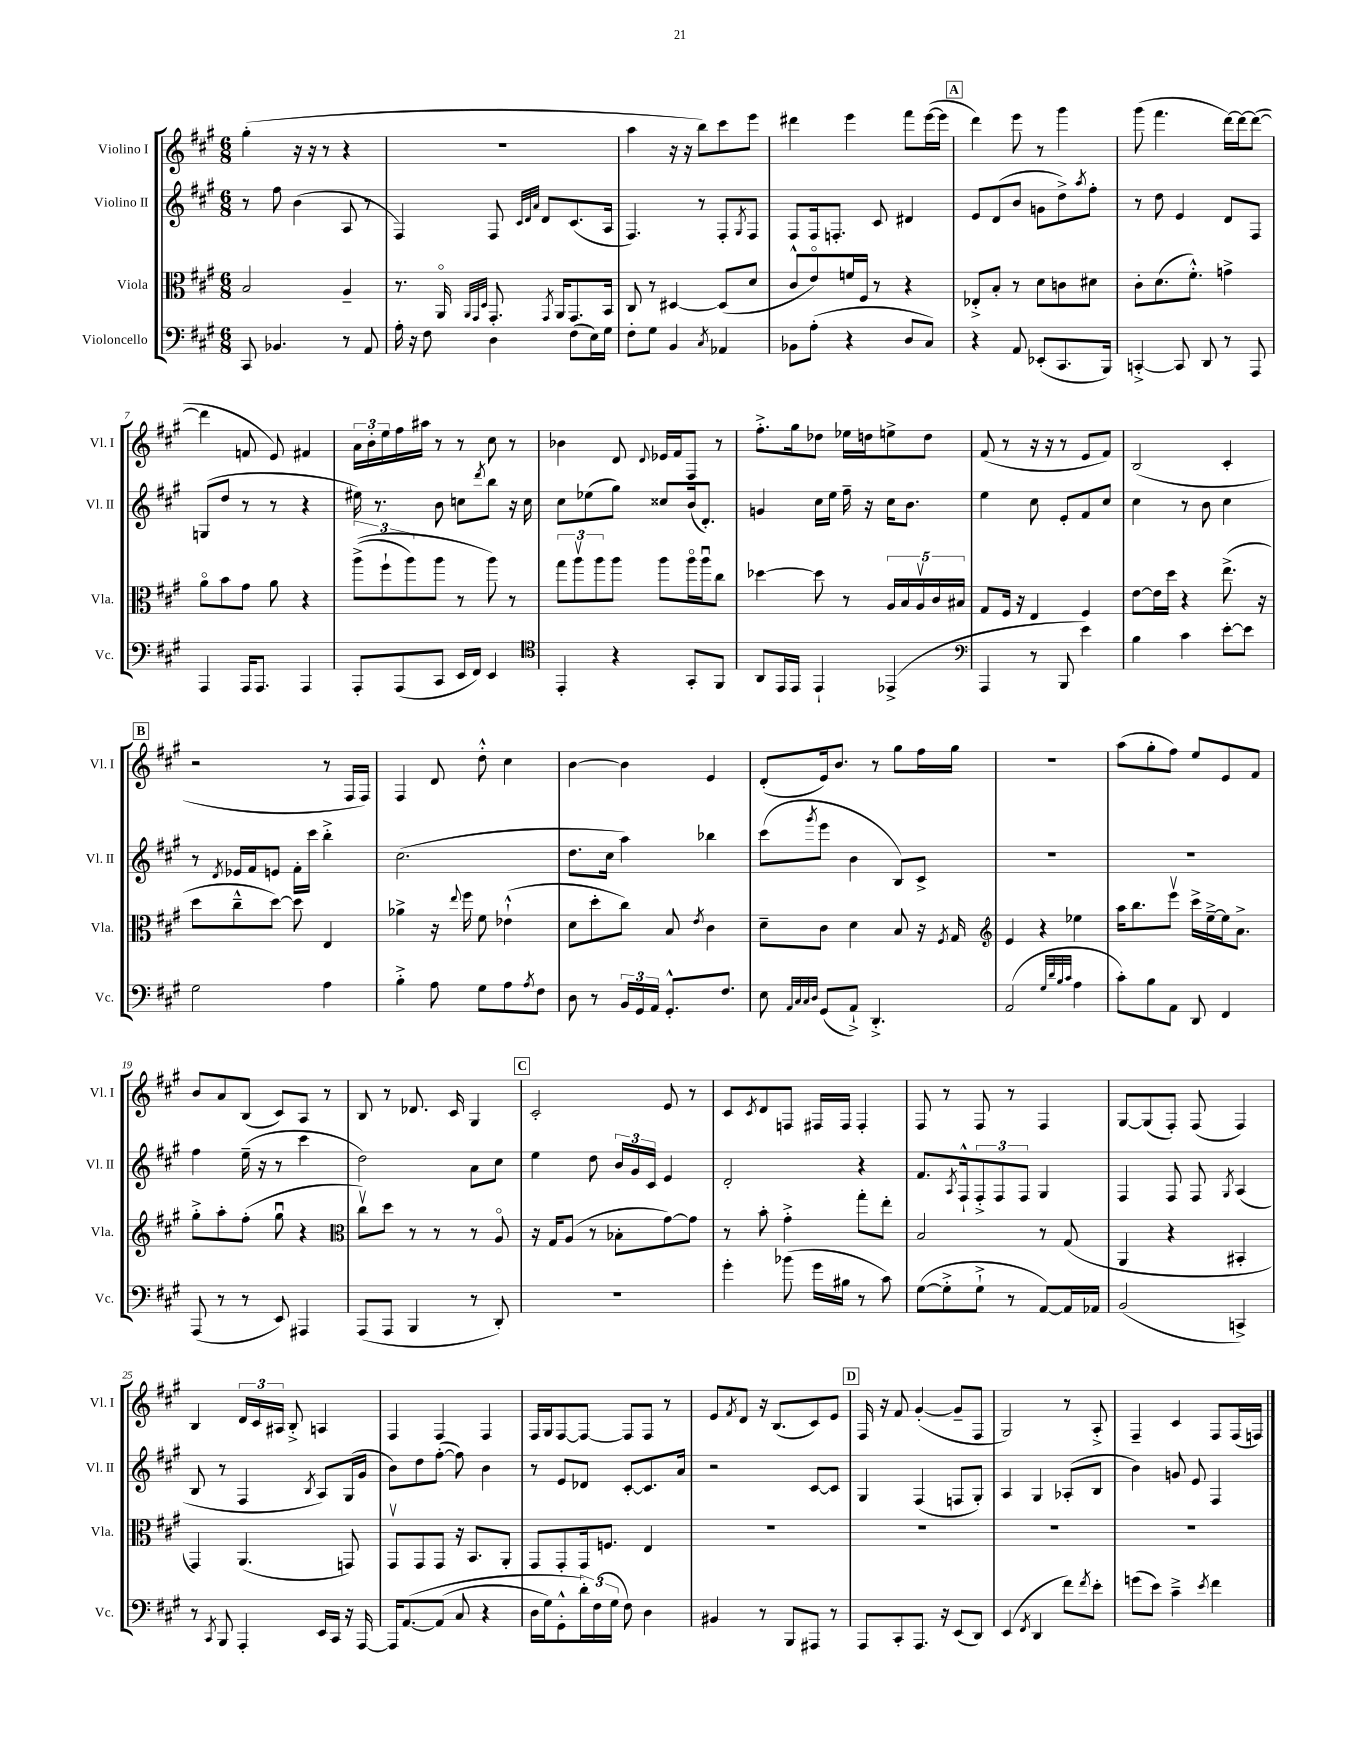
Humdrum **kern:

**kern	**kern	**kern	**kern
*part4	*part3	*part2	*part1
*staff4	*staff3	*staff2	*staff1
*I"Violoncello	*I"Viola	*I"Violino II	*I"Violino I
*I'Vc.	*I'Vla.	*I'Vl. II	*I'Vl. I
*clefF4	*clefC3	*clefG2	*clefG2
*k[f#c#g#]	*k[f#c#g#]	*k[f#c#g#]	*k[f#c#g#]
*M6/8	*M6/8	*M6/8	*M6/8
=1	=1	=1	=1
8CC#/	2B/	8r	(4gg#'\
4.BB-X/	.	8ff#\	.
.	.	(4b\	16r
.	.	.	16r
.	.	.	8r
8r	4A~/	8A/	4r
8AA/	.	8r	.
=2	=2	=2	=2
16A'\	8.r	4F#/)	2.r
16r	.	.	.
8F#\	.	.	.
.	16AA/	.	.
.	32qqAA/LLL	.	.
.	32qqGG#/	.	.
.	32qqD/JJJ	.	.
4D\	8.GG#'/	8F#/	.
.	.	32qqc#/LLL	.
.	.	32qqd/	.
.	.	32qqa/JJJ	.
.	.	8d/L	.
.	8qGG#/	.	.
.	16AA/KL	.	.
(8F#\L	8.GG#/	(8.c#/	.
16E\L)	.	.	.
16G#\JJ	16BB/Jk	16A/Jk	.
=3	=3	=3	=3
8F#'\L	8C#/	4.F#/)	4aa\
8G#\J	8r	.	.
4BB/	[4D#X/	.	16r
.	.	.	16r
.	.	8r	8bb\L)
8qC#/	.	.	.
4AA-X/	(8D#/L]	8F#'/L	8ccc#\
.	.	8qG#/	.
.	8d/J	8F#/J	8eee\J
=4	=4	=4	=4
8BB-X\L	8c#^^/L	8F#/L	4ddd#X\
(8A'\J	8e/)	16F#/k	.
.	.	8.Fn'/J	.
4r	16fn/L	.	4eee\
.	16F#/JJ	.	.
.	8r	8c#/	.
8D/L	4r	4d#X/	8fff#\L
8C#/J)	.	.	([16eee\L
.	.	.	16eee\JJ]
!!LO:REH:place=s1:t=A
=5	=5	=5	=5
4r	8E-X'^/L	8e/L	4ddd\)
.	8B'/J	(8d/	.
8AA/	8r	8b/J	8eee\
(8EE-X'/L	8d\L	8gn\L	8r
8.CC#/	8cn\	8dd^\)	4ggg#\
.	.	8qaa/	.
.	8d#X\J	8ff#'\J	.
16BBB/Jk)	.	.	.
=6	=6	=6	=6
[4CCn'^/	8c#'\L	8r	(8ggg#\
.	(8.d\	8dd\	4.fff#\
8CC/]	.	4e/	.
.	8.f#'^^\J)	.	.
8DD/	.	.	.
8r	4gn^\	8d/L	[16ddd\LL)
.	.	.	16ddd\J_
8AAA/	.	8F#/J	(8ddd\J_
!!LO:LB:g=z
=7	=7	=7	=7
4AAA/	8a\L	(8Gn/L	4ddd\]
.	8b\	8dd/J	.
16AAA/KL	8g#\J	8r	8fn/
8.AAA/J	.	.	.
.	8a\	8r	8e/)
4AAA/	4r	4r	4f#X/
=8	=8	=8	=8
8AAA'/L	((12aa^\L	16ee#X\)	24a\LL
.	.	.	24b'\
.	.	8.r	.
.	12ff#`\	.	24ee\
(8AAA/	.	.	16ff#\
.	12aa\)	.	.
.	.	.	16aa#X\JJ
8CC#/J	8aa\J	8b\	8r
16EE/LL	8r	8ccn\L	8r
16FF#/JJ)	.	.	.
.	.	8qddd/	.
4EE/	8aa\)	8bb\J	8cc#\
.	8r	16r	8r
.	.	16cc\	.
=9	=9	=9	=9
*clefC4	*	*	*
4EE'/	12gg#\L	8cc#\L	4b-X\
.	12aav\	.	.
.	.	(8ee-X\	.
.	12aa\	.	.
4r	8aa\J	8gg#\J)	8d/
.	.	.	8qqd/
.	8aa\L	8cc##X/L	16e-X/LL
.	.	.	16f#/J
8GG#'/L	16aa\L	(16b/k	8F#/J
.	16aau\J	8.d'/J)	.
8FF#/J	8cc#\J	.	8r
=10	=10	=10	=10
8AA/L	[4dd-X\	4gn/	8.ff#'^\L
16EE/L	.	.	.
16EE/JJ	.	.	16gg#\k
4EE`/	8dd-\]	16cc#\LL	8dd-X\J
.	.	16ee\JJ	.
.	8r	16ff#~\	16ee-X\LL
.	.	16r	16ddn\J
(4EE-X^/	20A/LL	16cc#\KL	8een^\
.	20B/	.	.
.	.	8.b\J	.
.	20Av/	.	.
.	.	.	8dd\J
.	20c#/	.	.
.	20B#X/JJ	.	.
=11	=11	=11	=11
*clefF4	*	*	*
4AAA/	8G#/L	4ee\	(8f#/
.	16F#/Jk	.	8r
.	16r	.	.
8r	4E/	8cc#\	16r
.	.	.	16r
8BBB/	.	8e'/L	8r
4e\)	4F#/	8f#/	8e/L
.	.	8cc#/J	8f#/J)
=12	=12	=12	=12
4B\	[8e\L	4cc#\	(2B/
.	16e\L]	.	.
.	16dd\JJ	.	.
4c#\	4r	8r	.
.	.	8b\	.
[8e'\L	(8.ee^\	4cc#\	4c#'/
8e\J]	.	.	.
.	16r	.	.
!!LO:LB:g=z
!!LO:REH:place=s1:t=B
=13	=13	=13	=13
2G#\	8dd\L	8r	2r
.	.	8qd/	.
.	8cc#~^^\	16e-X/LL	.
.	.	16f#/J	.
.	[8dd\J)	8en/J	.
.	8dd\]	16f#'\LL	.
.	.	16ccc#\JJ	.
4A\	4E/	4bb'^\	8r
.	.	.	16F#/LL
.	.	.	16F#/JJ)
=14	=14	=14	=14
4B'^\	4a-X^\	(2.cc#\	4F#/
8A\	16r	.	8d/
.	8qqee/	.	.
.	16ff#\	.	.
8G#\L	8f#\	.	8dd'^^\
8A\	(4e-X`^^\	.	4cc#\
8qA/	.	.	.
8F#\J	.	.	.
=15	=15	=15	=15
8D\	8d\L	8.dd\L	[4b\
8r	8dd'\	.	.
.	.	16cc#\Jk	.
24BB/LL	8cc#\J)	4aa\)	4b\]
24GG#/	.	.	.
24AA/JJ	.	.	.
8.GG#'^^/L	8B/	.	.
.	8qe/	.	.
.	4c#\	4bb-X\	4e/
8.F#/J	.	.	.
=16	=16	=16	=16
8E\	8d~\L	(8ccc#\L	(8d'/L
32qqAA/LLL	.	.	.
32qqC#/	.	.	.
32qqC#/	.	.	.
32qqD/JJJ	.	8qggg#/	.
(8GG#/L	8c#\J	8eee\J	16e/k)
.	.	.	8.b/J
8AA`^/J)	4d\	4b\	.
4.DD'^/	.	.	8r
.	8B/	8B/L)	8gg#\L
.	16r	8c#^/J	16ff#\L
.	8qF#/	.	.
.	16G#/	.	16gg#\JJ
=17	=17	=17	=17
*	*clefG2	*	*
(2AA/	4e/	2.r	2.r
.	4r	.	.
32qqG#/LLL	.	.	.
32qqd/	.	.	.
32qqB/	.	.	.
32qqc#/JJJ	.	.	.
4A\	4ee-X\	.	.
=18	=18	=18	=18
8c#'\L)	16aa\KL	2.r	(8aa\L
.	8.bb\	.	.
8B\	.	.	8gg#'\
8AA\J	8eeev\J	.	8ff#\J)
8DD/	16ccc#^\LL	.	8ee/L
.	[16ee~^\	.	.
4FF#/	16ee\J]	.	8e/
.	8.a^\J	.	.
.	.	.	8f#/J
!!LO:LB:g=z
=19	=19	=19	=19
(8AAA/	8gg#'^\L	4ff#\	8b/L
8r	8aa'\	.	8a/
8r	(8ff#'\J	(16ee~\	(8B/J
.	.	16r	.
8EE/)	8gg#u\	8r	8c#/L)
4AAA#X/	4r	4ccc#\	8A/J
.	.	.	8r
=20	=20	=20	=20
*	*clefC3	*	*
(8AAA/L	8cc#v\L)	2dd\)	8B/
8AAA/J	8dd\J	.	8r
4BBB/	8r	.	8.d-X/
.	8r	.	.
.	.	.	16c#/
8r	8r	8a\L	4G#/
8DD'/)	8A/	8cc#\J	.
!!LO:REH:place=s1:t=C
=21	=21	=21	=21
2.r	16r	4ee\	2c#'/
.	16G#/KL	.	.
.	(8A/J	.	.
.	8r	8dd\	.
.	8B-X'\L	24b/LL	.
.	.	24g#/	.
.	.	24c#/JJ	.
.	[8g#\)	4e/	8e/
.	8g#\J]	.	8r
=22	=22	=22	=22
4g#'\	8r	2d'/	8c#/L
.	.	.	8qc#/
.	8b'\	.	8d/
(8b-X\	4g#'^\	.	8Fn/J
16g#\LL	.	.	16F#X/LL
16B#X\JJ	.	.	16F#/JJ
8r	8gg#'\L	4r	4F#'/
8c#\)	8ee'\J	.	.
=23	=23	=23	=23
([8G#\L	2B/	8.f#/L	8F#/
8G#'^\]	.	.	8r
.	.	8qA/	.
.	.	16F#`^^/k	.
8G#`^\J	.	12F#'^/	8F#/
.	.	12F#/	.
8r	.	.	8r
.	.	12F#/J	.
[8AA/L)	8r	4G#/	4F#/
16AA/L]	(8G#/	.	.
16AA-X/JJ	.	.	.
=24	=24	=24	=24
(2BB/	4AA/	4F#/	[8G#/L
.	.	.	(8G#/]
.	4r	8F#/	8F#'/J)
.	.	8F#/	(8F#/
.	.	8qG#/	.
4CCn^/)	4BB#X'/	(4A/	4F#/)
!!LO:LB:g=z
=25	=25	=25	=25
8r	4GG#/)	8B/	4B/
8qCC#/	.	.	.
8BBB/	.	8r	.
4AAA'/	(4.AA/	4F#/	24d/LL
.	.	.	24c#/
.	.	.	24A#X/JJ
.	.	.	8B'^/
.	.	8qB/	.
16EE/LL	.	8A/L)	4An/
16CC#/JJ	.	.	.
16r	8GGn/)	(16G#/L	.
[16AAA/	.	16g#/JJ	.
=26	=26	=26	=26
16AAA/KL]	8GG#v/L	8b\L)	4F#/
([8.AA/	.	.	.
.	8GG#/	8dd\	.
(8AA/J]	8GG#/J	([8ff#'\J	4F#/
8C#/	16r	8ff#\])	.
.	8.BB/L	.	.
4r	.	4b\	4F#/
.	8AA'/J	.	.
=27	=27	=27	=27
16D\LL	8GG#/L	8r	16F#/LL
16G#\J)	.	.	16G#/J
8GG#'^^\	8GG#'/	8e/L	[8F#/
24d'\L)	16GG#/k	8d-X/J	8F#/J_
(24F#\	.	.	.
.	8.Fn/J	.	.
24G#\JJ	.	.	.
8F#\)	.	[8c#'/L	8F#/L]
4D\	4E/	8.c#/]	8F#/J
.	.	.	8r
.	.	16a/Jk	.
=28	=28	=28	=28
4BB#X/	2.r	2r	8e/L
.	.	.	8qf#/
.	.	.	8d/J
8r	.	.	16r
.	.	.	(8.B/L
8BBB/L	.	.	.
8AAA#X/J	.	[8c#/L	8c#/)
8r	.	8c#/J]	8e/J
!!LO:REH:place=s1:t=D
=29	=29	=29	=29
8AAA/L	2.r	4G#/	16F#/
.	.	.	16r
8CC#'/	.	.	8f#/
8.AAA/J	.	(4F#/	([4g#'/
16r	.	.	.
(8EE/L	.	8Fn/L	8g#~/L]
8DD/J)	.	8G#'/J)	8F#/J
=30	=30	=30	=30
(4EE/	2.r	4A/	2G#/)
8qFF#/	.	.	.
4DD/	.	4G#/	.
8f#\L)	.	(8A-X'/L	8r
8qf#/	.	.	.
8e'\J	.	8B/J	8A'^/
=31	=31	=31	=31
(8gn\L	2.r	4b\)	4F#~/
8e\J)	.	.	.
4c#~^\	.	8gn/	4c#/
.	.	8e/	.
8qe/	.	.	.
4f#\	.	4F#/	8F#/L
.	.	.	(16F#/L
.	.	.	16Fn/JJ)
==	==	==	==
*-	*-	*-	*-
